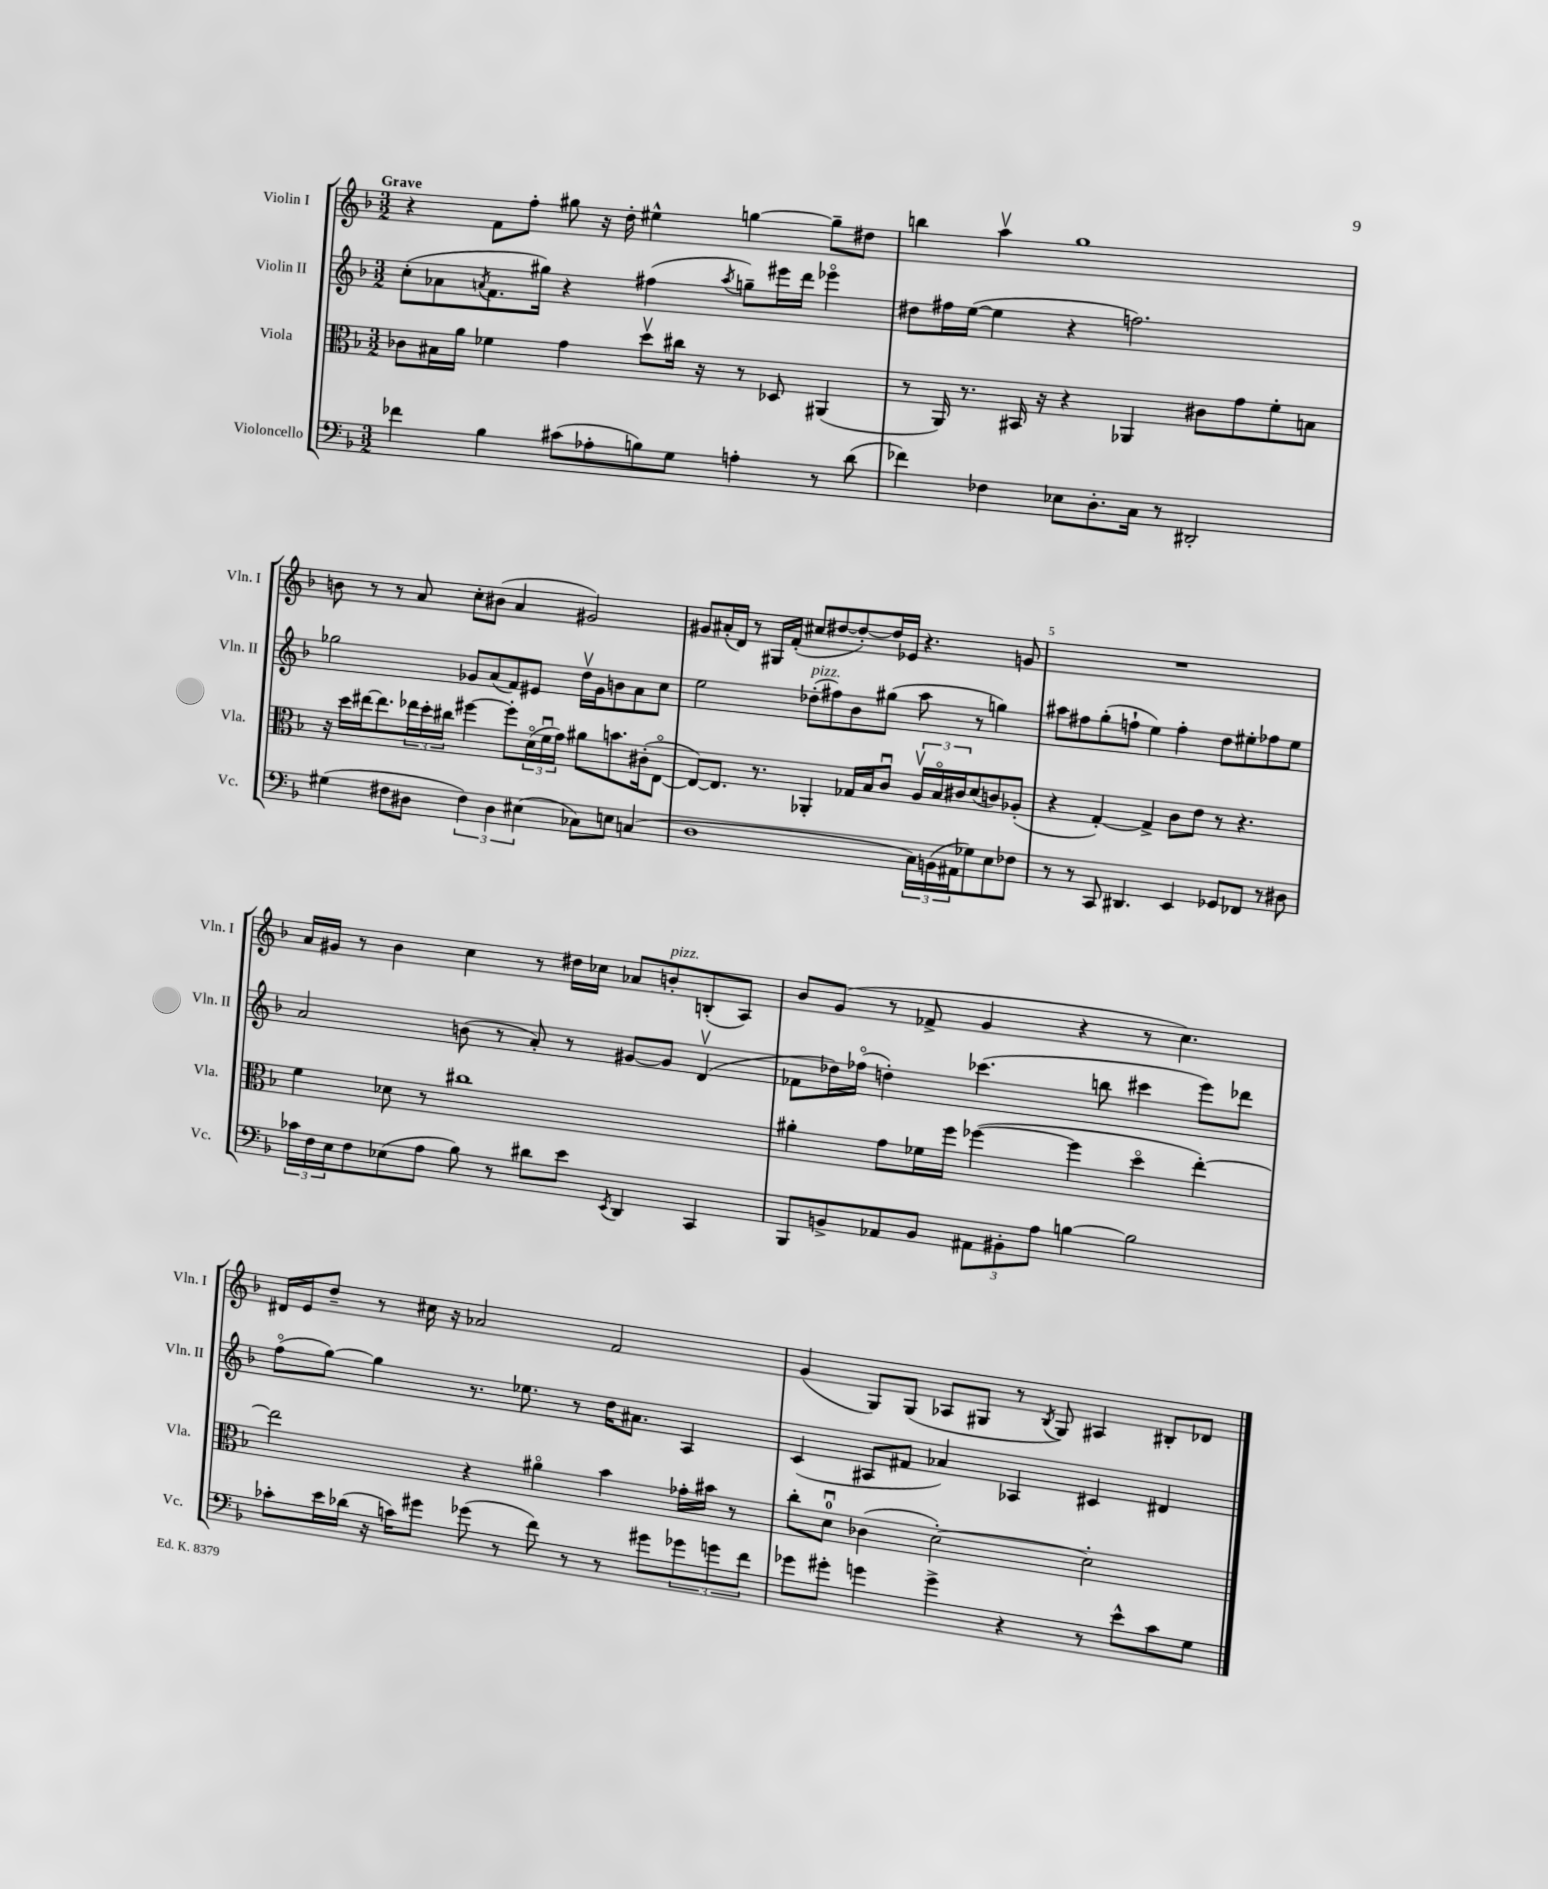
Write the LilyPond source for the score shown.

<<
\new StaffGroup <<
\new Staff = "s0" \with { instrumentName = "Violin I" shortInstrumentName = "Vln. I" } {
    \clef treble \key f \major \numericTimeSignature \time 3/2 \tempo "Grave"
    r4 f'8 f''8-. gis''8 r16 d''16-. eis''4-^ g''4~ g''8-- dis''8 |
    b''4 a''4\upbow g''1 |
    b'8 r8 r8 a'8 c''8-. bis'8( a'4 gis'2) |
    gis'8 ais'16-.( d'16) r8 gis16 f'16-.( cis''8 dis''8~ dis''8~-.) dis''16 ees'16 r4. g'8 |
    R1. |
    a'16 gis'16 r8 bes'4 c''4 r8 dis''16 ces''16 aes'8 b'8-.^\markup { \italic "pizz." } b8-.( a8) |
    bes'8 g'8( r8 fes'8-> g'4 r4 r8 c''4.) |
    dis'16 e'16 d''8-- r8 cis''16 r16 aes'2 f'2 |
    g'4( g8) g8( aes8 gis8 r8 \acciaccatura { bes8 } gis8) ais4 bis8-. des'8 \bar "|." |
}
\new Staff = "s1" \with { instrumentName = "Violin II" shortInstrumentName = "Vln. II" } {
    \clef treble \key f \major \numericTimeSignature \time 3/2
    c''8-.( aes'8 \acciaccatura { a'8 } f'8. gis''16) r4 fis''4( \acciaccatura { a''8 } g''8--) eis'''16 d'''16 ees'''4\flageolet |
    dis''8 fis''16 e''16~( e''4 r4 f''2.) |
    ges''2 ges'8 a'8( f'8) eis'8 d''16\upbow ges'16 b'8 a'8 c''8 |
    e''2 des''8-.^\markup { \italic "pizz." }( fis''8) bes'8 gis''8( a''8 r8 g''4) |
    ais''8 fis''8 g''8-.( f''8-! e''4) f''4-. d''8 eis''8-. fes''8 eis''8 |
    a'2 b'8( r8 a'8-.) r8 gis'8~ gis'8 d'4\upbow( |
    fes'8 des''16) fes''16\flageolet( d''4-.) ces'''4.( b''8 cis'''4 e'''8) des'''8 |
    f''8\flageolet( g''8~) g''4 r8. ees''8. r8 d''16 ais'8. a4 |
    c'4( ais8 fis'8 aes'4) aes4 cis'4 dis'4 \bar "|." |
}
\new Staff = "s2" \with { instrumentName = "Viola" shortInstrumentName = "Vla." } {
    \clef alto \key f \major \numericTimeSignature \time 3/2
    ces'8 bis16 a'16 fes'4 g'4 d''8\upbow cis''16 r16 r8 des8 ais,4( |
    r8 a,16) r8. bis,16 r16 r4 aes,4 cis'8 g'8 f'8-. b8 |
    r16 d''16 eis''16~ eis''8. \tuplet 3/2 { ees''16 d''16-. cis''16 } fis''4~ fis''8-. \tuplet 3/2 { d'16\flageolet( f'16\downbow g'16) } ais'8 b'8. cis'16-.( e8~\flageolet |
    e8~) e8. r8. aes,4-. ges16 bes16 c'8\downbow \tuplet 3/2 { a16\upbow bes16\flageolet cis'16 } d'8( c'8) aes8-.( |
    r4 g4~-.) g4-> c'8 e'8 r8 r4. |
    f'4 des'8 r8 cis''1 |
    ais'4-. g'8 fes'16 f''16 fes''4~( fes''4 d''4\flageolet e''4~-.) |
    e''2 r4 ais'4\flageolet bes'4 ges'16-. bis'16 r8 |
    c''8-. d'8-0\downbow ces'4( d'2~-.) d'2-. \bar "|." |
}
\new Staff = "s3" \with { instrumentName = "Violoncello" shortInstrumentName = "Vc." } {
    \clef bass \key f \major \numericTimeSignature \time 3/2
    fes'4 bes4 cis'8( aes8-. b8) g8 a4-. r8 d'8( |
    fes'4) fes4 ees8 d8.-. c16 r8 dis,2-. |
    gis4( fis8 dis8 \tuplet 3/2 { fis4) dis4 eis4( } ces8) e8 c4( |
    d1 \tuplet 3/2 { c16) b,16( ais,16 } ges8) e8 fes8 |
    r8 r8 c,8 dis,4. e,4 ges,8 fes,8 r8 dis8 |
    \tuplet 3/2 { ces'16 f16 e16 } f8 ees8( a8 bes8) r8 dis'8 e'8 \acciaccatura { e,8 } d,4 c,4 |
    bes,,8 b,8-> aes,8 b,8 \tuplet 3/2 { ais,8 bis,8-. a8 } b4~ b2 |
    ces'8-. e'16 des'16( r16 c'16) gis'8 ges'8( r8 f'8) r8 r8 gis'8 \tuplet 3/2 { ges'8 g'8 f'8 } |
    ges'8 gis'8-. g'4 g'4-> r4 r8 e'8-^ c'8 g8 \bar "|." |
}
>>
>>
\layout { \context { \Score \override BarNumber.break-visibility = ##(#f #t #t) barNumberVisibility = #(every-nth-bar-number-visible 5) } }
